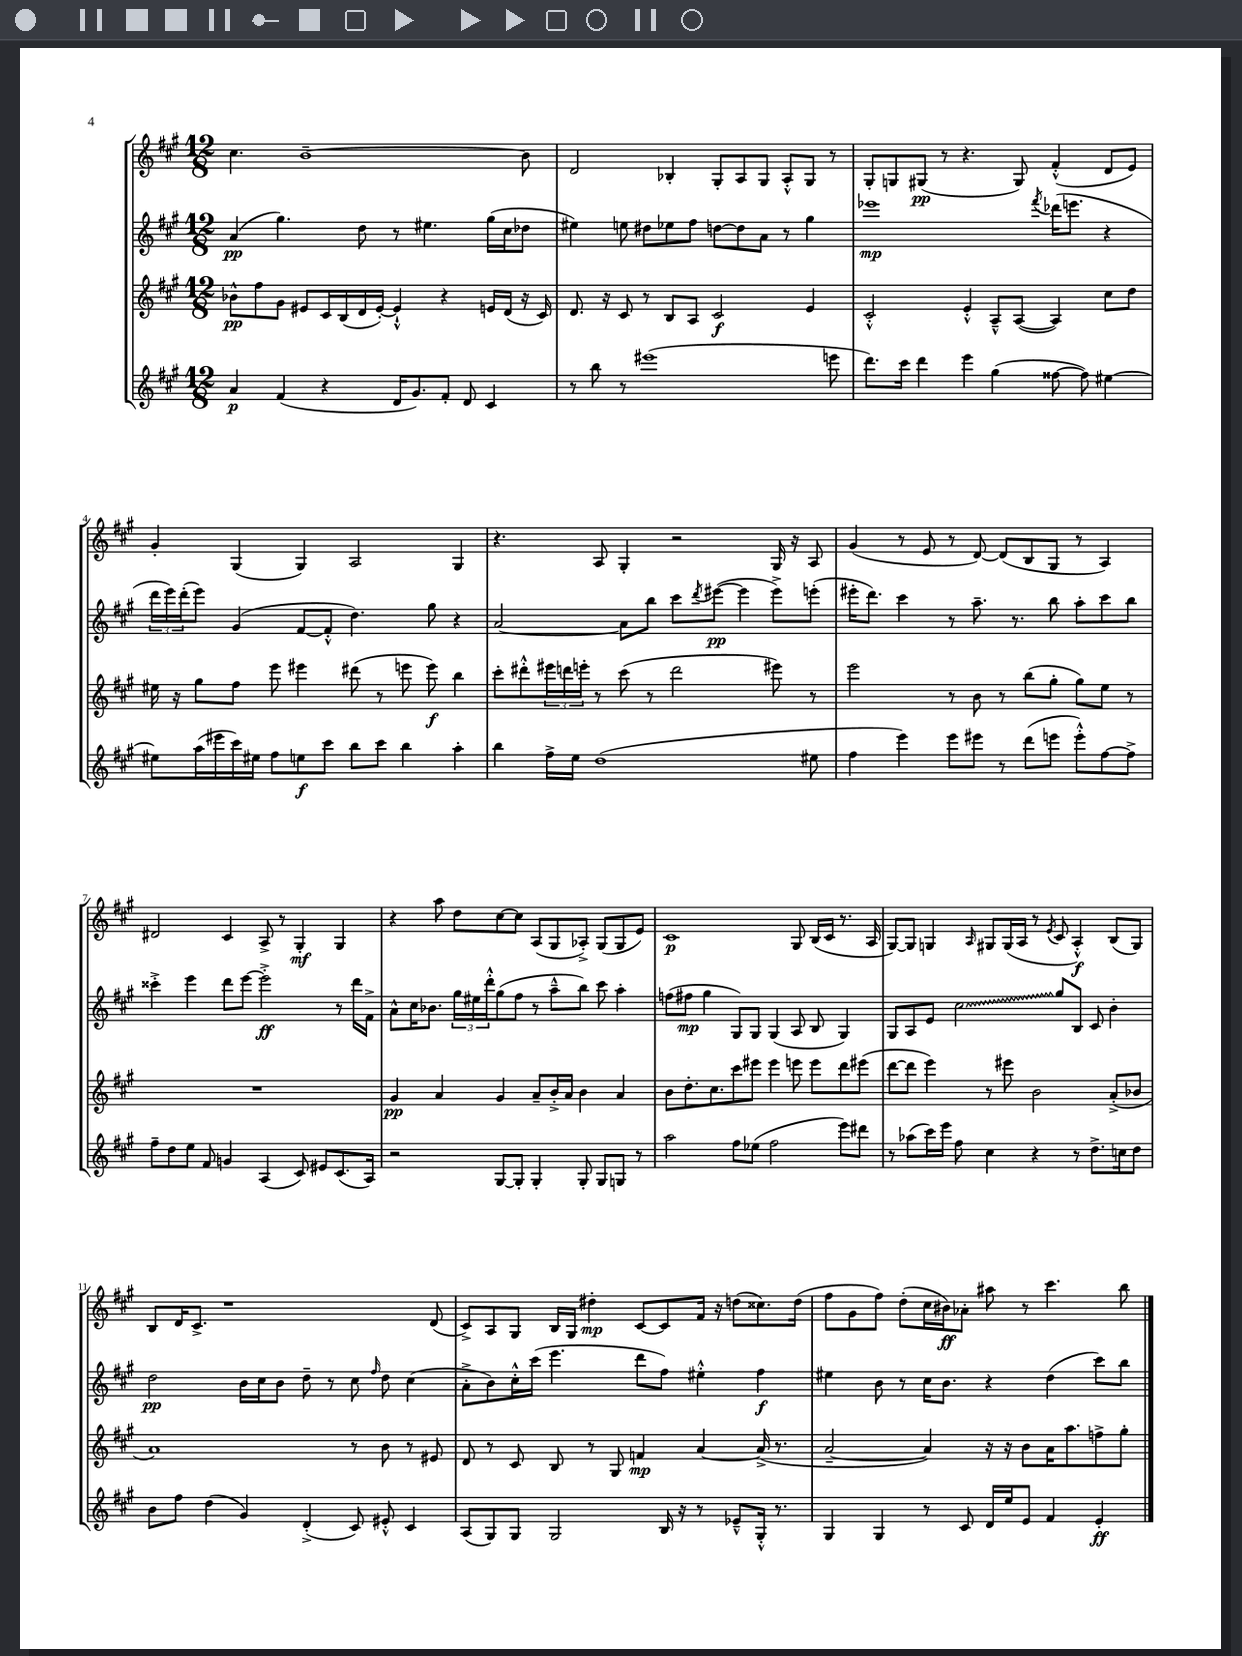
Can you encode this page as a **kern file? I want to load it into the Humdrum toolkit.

**kern	**kern	**kern	**kern
*staff4	*staff3	*staff2	*staff1
*clefG2	*clefG2	*clefG2	*clefG2
*k[f#c#g#]	*k[f#c#g#]	*k[f#c#g#]	*k[f#c#g#]
*M12/8	*M12/8	*M12/8	*M12/8
4a	8b-^^	(4a	4.cc#
.	8ff#	.	.
(4f#	8g#	4.gg#)	.
.	8e#	.	[1b~
4r	16c#	.	.
.	(16B	.	.
.	16d	8dd	.
.	[16e#')	.	.
16d	4e#`^^]	8r	.
8.g#)	.	.	.
.	.	4.ee#	.
8f#'	4r	.	.
8d	.	.	.
4c#	16e	(16gg#	.
.	(16d	16cc#	.
.	16r	8dd-	8b]
.	16c#)	.	.
=	=	=	=
8r	8.d	4ee#)	2d
8bb	.	.	.
.	16r	.	.
8r	8c#	8ee	.
(1eee#	8r	8dd#	.
.	8B	8ee-	4B-'
.	8A	8ff#	.
.	2c#	[8dd	8G#'
.	.	8dd]	8A
.	.	8a	8G#
.	.	8r	8A'^^
.	4e	4gg#	8G#
8eee	.	.	8r
=	=	=	=
8.ddd)	2c#'^^	1eee-	8G#'
.	.	.	8G
16ccc#	.	.	.
4ddd	.	.	(8G#
.	.	.	8r
4eee	4e'^^	.	4.r
(4gg#	8A~^^	.	.
.	([8A	.	8G#)
.	.	8qfff#	.
[8ff##	4A])	(16ddd-	(4f#'^^
.	.	8.eee	.
8ff##])	.	.	.
[4ee#	8cc#	4r	8d
.	8dd	.	8e)
=	=	=	=
8ee#]	16ee#	24ddd	4g#'
.	.	24eee)	.
.	16r	.	.
.	.	(24ddd'	.
(16aa	8gg#	8eee)	.
16eee#	.	.	.
16ccc#)	8ff#	(4g#	(4G#
16ee#	.	.	.
8ff#	8eee	.	.
8ee	4eee#	[8f#	4G#)
8ccc#	.	8f#'^^]	.
8bb	(8ddd#	4.dd)	2A
8ccc#	8r	.	.
4bb	8eee	.	.
.	8eee)	8gg#	.
4aa'	4bb	4r	4G#
=	=	=	=
4bb	8ccc#'	[2a	4.r
.	8ddd#'^^	.	.
16ff#^	24eee#	.	.
.	24ddd	.	.
16ee	.	.	.
.	24eee'	.	.
(1dd	8r	.	8A
.	(8ccc#	8a]	4G#'
.	8r	8bb	.
.	2ddd	8ccc#	2r
.	.	8qddd	.
.	.	([8eee#	.
.	.	4eee#]	.
.	8eee#)	8eee#^)	16G#
.	.	.	16r
8ee#	8r	(8eee'	8A
=	=	=	=
4ff#	2eee	16eee#'	(4g#
.	.	8.ddd)	.
4eee)	.	4ccc#	8r
.	.	.	8e
8eee	8r	8r	8r
8eee#	8b	8.aa~	[8d)
8r	8r	.	(8d]
.	.	8.r	.
(8ddd	(8bb	.	8B
8eee	8gg#'	8bb	8G#
8eee'^^)	8gg#)	8aa'	8r
[8ff#	8ee	8ccc#	4A)
8ff#^]	8r	8bb	.
=	=	=	=
8ff#~	1.r	4ccc##'^	2d#
8dd	.	.	.
8ee	.	4eee	.
8f#	.	.	.
4g	.	8ddd	4c#
.	.	[8eee	.
(4A	.	2eee'^]	8A^
.	.	.	8r
8c#)	.	.	4G#'
8e#	.	.	.
(8.c#	.	8r	4G#
.	.	16ddd	.
16A)	.	16f#^	.
=	=	=	=
2r	4g#	8a^^	4r
.	.	16cc#	.
.	.	8.b-	.
.	4a	.	8aa
.	.	24gg#	8dd
.	.	24ee#	.
.	.	24ddd'^^	.
[8G#	4g#	(8gg#	[8cc#
8G#']	.	8ff#	8cc#]
4G#'	8a~	8r	(8A
.	16b'^	8aa~^^	8G#
.	16a	.	.
8G#'	4b	8bb)	8A-'^)
8G#	.	8ccc#	(8G#
8G	4a	4aa'	8G#
8r	.	.	8e)
=	=	=	=
2aa	8b	(8ff	1c#
.	8.dd'	8ff#	.
.	.	4gg#	.
.	8.cc#	.	.
8ff#	8ccc#	8G#)	.
(8ee-	8eee#	8G#	.
2ff#	4eee#	(4G#	.
.	8eee	8A	8G#
.	8eee	8B	(16B
.	.	.	16c#
8eee)	8ddd	4G#)	8.r
8ddd#	(8eee#	.	.
.	.	.	16A
=	=	=	=
8r	[8ddd	8G#	[8G#)
(8aa-	8ddd]	8A	8G#]
16ccc#)	4eee)	8e	4G
16eee	.	.	.
8ff#	.	2cc#	.
.	.	.	16qqA
4cc#	8r	.	8G#
.	8eee#	.	(16G#
.	.	.	16A
4r	2b	.	8r
.	.	.	8qe
.	.	8gg#	8c#
8r	.	8B	4A'^^)
8.dd^	.	8c#	.
.	(8a'^	4b'	(8B
16cc	.	.	.
8dd	8b-	.	8G#)
=	=	=	=
8b	1a)	2dd	8B
8ff#	.	.	16d
.	.	.	8.c#^
(4dd	.	.	.
.	.	.	1r
4g#)	.	16b	.
.	.	16cc#	.
.	.	8b	.
(4d'^	.	8dd~	.
.	.	8r	.
8c#)	8r	8cc#	.
.	.	16qqff#	.
8e#'^^	8b	8dd	.
4c#	8r	(4cc#	.
.	8e#	.	(8d
=	=	=	=
(8A	8d	8a'^	8c#^)
8G#)	8r	8b)	8A
8G#	8c#	16cc#'^^	8G#
.	.	(16ccc#	.
2G#	8B	4.eee	16B
.	.	.	16G#
.	8r	.	4dd#'
.	8G#	.	.
.	4f	8ddd	[8c#
16B	.	8ff#)	8c#]
16r	.	.	.
8r	[4a	4ee#'^^	16f#
.	.	.	16r
8e-~^^	.	.	(8dd
16G#'^^	(16a^]	4ff#	8.cc##)
8.r	8.r	.	.
.	.	.	(16dd
=	=	=	=
4G#	[2a~	4ee#	8ff#
.	.	.	8g#
4G#	.	8b	8ff#)
.	.	8r	(8dd'
8r	4a])	16cc#	16cc#
.	.	8.b	16b#)
8c#	.	.	8a-'
16d	16r	4r	8aa#
16ee	16r	.	.
8e	8b	.	8r
4f#	16a	(4dd	4.ccc#
.	8.aa	.	.
4e'	8ff^	8ccc#)	.
.	8gg#'	8bb	8bb
==	==	==	==
*-	*-	*-	*-
